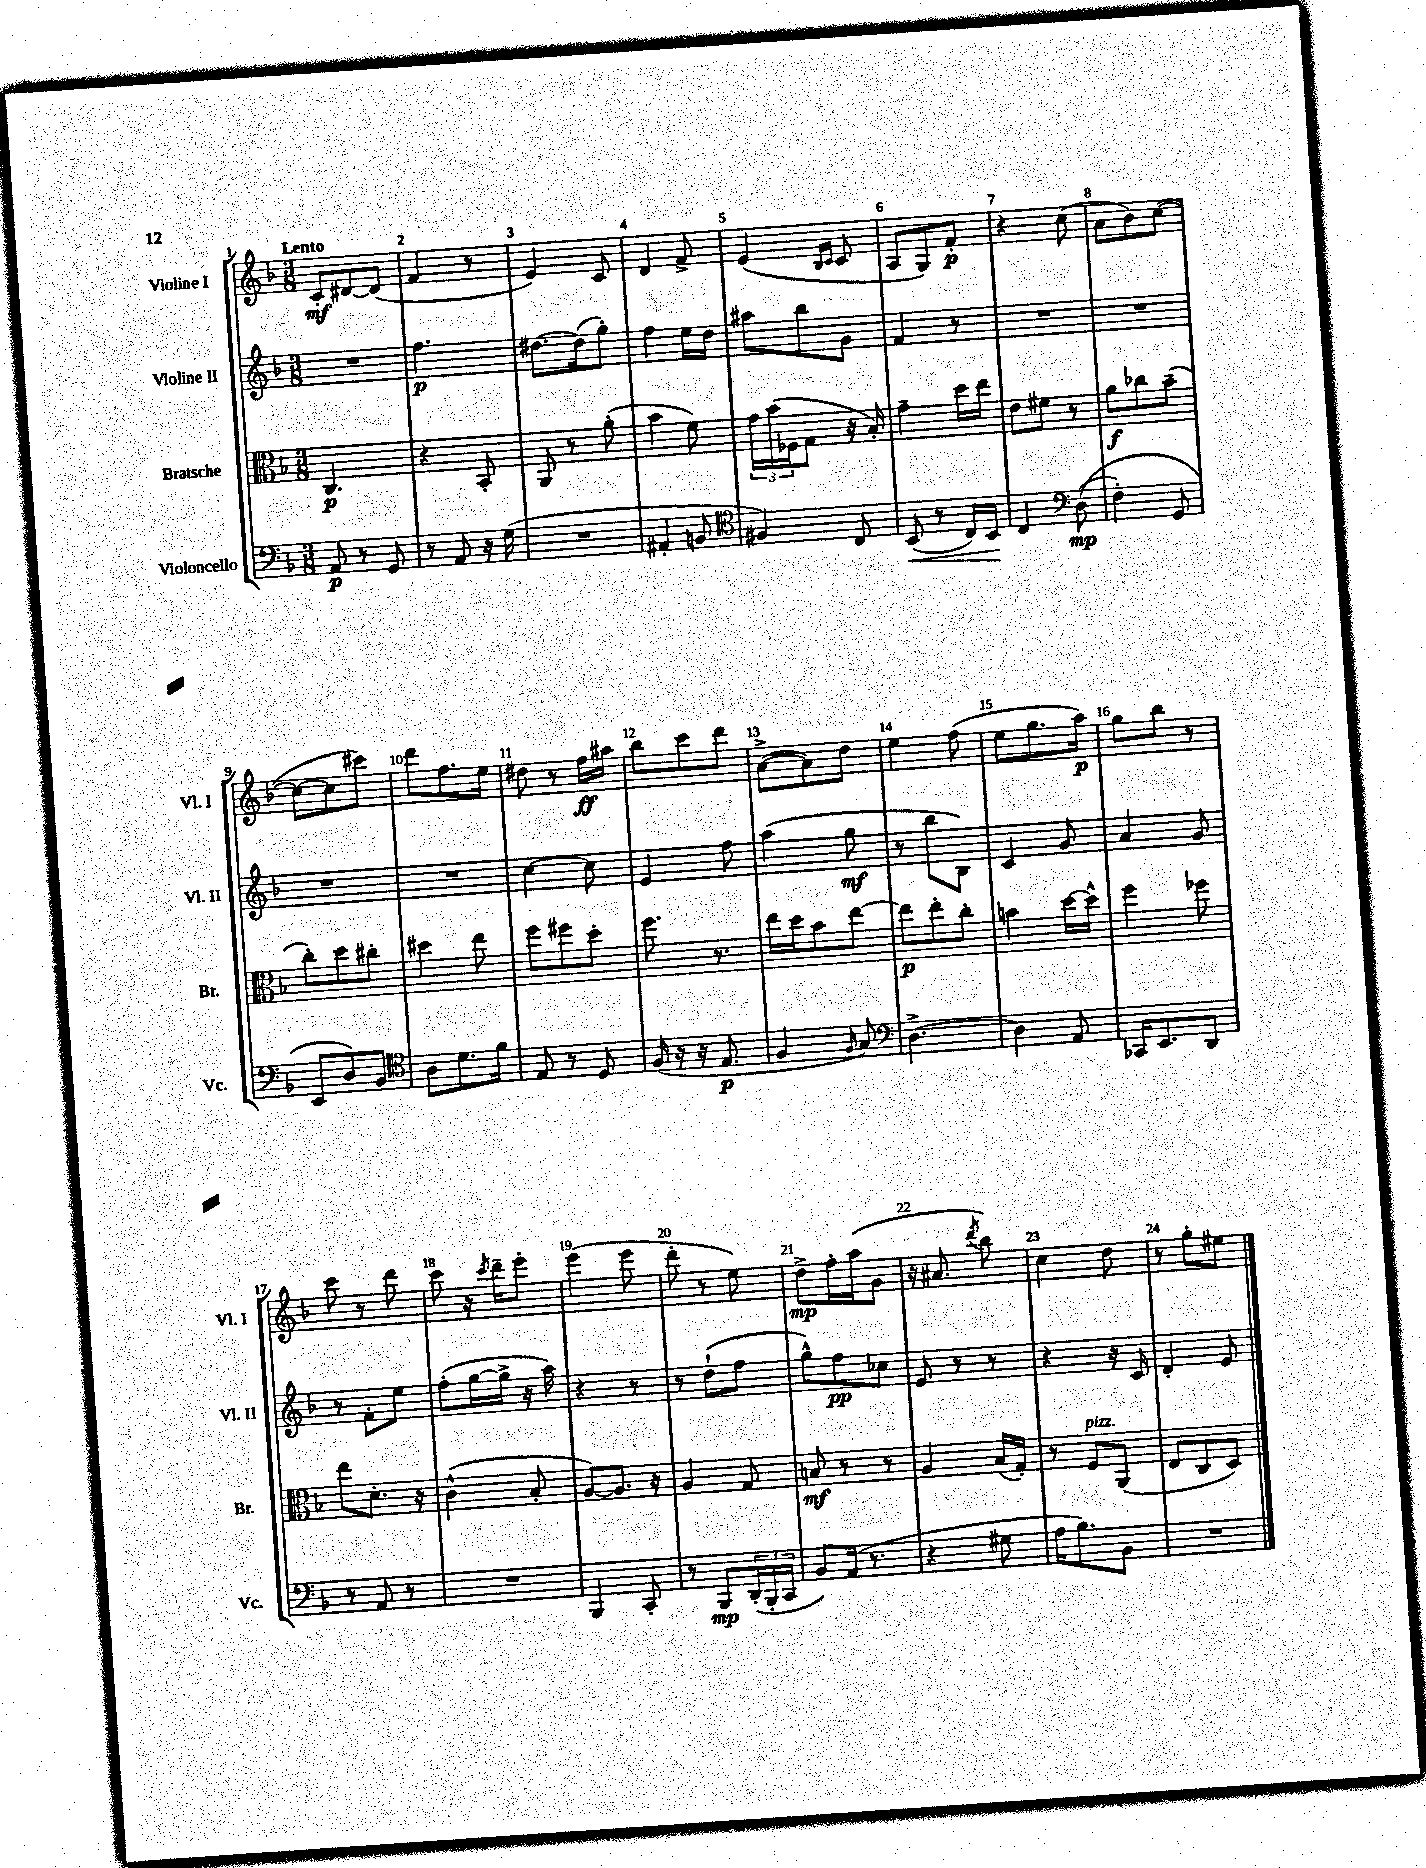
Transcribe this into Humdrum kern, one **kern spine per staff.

**kern	**dynam	**kern	**dynam	**kern	**dynam	**kern	**dynam
*part4	*part4	*part3	*part3	*part2	*part2	*part1	*part1
*staff4	*staff4	*staff3	*staff3	*staff2	*staff2	*staff1	*staff1
*I"Violoncello	*	*I"Bratsche	*	*I"Violine II	*	*I"Violine I	*
*I'Vc.	*	*I'Br.	*	*I'Vl. II	*	*I'Vl. I	*
*clefF4	*	*clefC3	*	*clefG2	*	*clefG2	*
*k[b-]	*	*k[b-]	*	*k[b-]	*	*k[b-]	*
*M3/8	*	*M3/8	*	*M3/8	*	*M3/8	*
=1	=1	=1	=1	=1	=1	=1	=1
!	!	!	!	!	!	!LO:TX:a:B:t=Lento	!
8AA/	p	4.C/	p	4.r	.	8c'/L	mf
8r	.	.	.	.	.	[8d#X/	.
8GG/	.	.	.	.	.	(8d#/J]	.
=2	=2	=2	=2	=2	=2	=2	=2
8r	.	4r	.	4.ff\	p	4f/	.
8AA/	.	.	.	.	.	.	.
16r	.	8BB-'/	.	.	.	8r	.
(16G\	.	.	.	.	.	.	.
=3	=3	=3	=3	=3	=3	=3	=3
4.r	.	8AA/	.	[8.dd#X\L	.	4e/)	.
.	.	8r	.	.	.	.	.
.	.	.	.	(16dd#\k]	.	.	.
.	.	(8a'\	.	8gg'\J)	.	8c/	.
=4	=4	=4	=4	=4	=4	=4	=4
4AA#X'/	.	4b-\	.	4ff\	.	4d/	.
8BBn/	.	8f\)	.	16ee\LL	.	8f^/	.
.	.	.	.	16dd\JJ	.	.	.
=5	=5	=5	=5	=5	=5	=5	=5
*clefC4	*	*	*	*	*	*	*
4F#X/)	.	24g\LL	.	8aa#X\L	.	(4e/	.
.	.	(24b-\	.	.	.	.	.
.	.	24F-X\J	.	.	.	.	.
.	.	8G\J	.	8bb-\	.	.	.
.	.	.	.	.	.	16qqB-/LL	.
.	.	.	.	.	.	16qqc/JJ	.
8C/	.	16r	.	8g\J	.	8c/	.
.	.	16B-'/)	.	.	.	.	.
=6	=6	=6	=6	=6	=6	=6	=6
!	!LO:HP:b	!	!	!	!	!	!
(8BB-/	<	4g~\	.	4f/	.	8A/L	.
8r	.	.	.	.	.	8G/)	.
16C/LL)	.	16dd\LL	.	8r	.	8f'/J	p
16BB-/JJ	.	16ee\JJ	.	.	.	.	.
.	[	.	.	.	.	.	.
=7	=7	=7	=7	=7	=7	=7	=7
4C/	.	8e\L	.	4.r	.	4r	.
.	.	8f#X\J	.	.	.	.	.
*clefF4	*	*	*	*	*	*	*
((8D\	mp	8r	.	.	.	(8cc\	.
=8	=8	=8	=8	=8	=8	=8	=8
4F'\)	.	8a\L	f	4.r	.	8a\L	.
.	.	8cc-X\	.	.	.	8b-\)	.
8GG/	.	(8b-~\J	.	.	.	([8cc\J	.
!!LO:LB:g=z
=9	=9	=9	=9	=9	=9	=9	=9
8EE/L	.	8cc'\L)	.	4.r	.	8cc\L_	.
8D/)	.	8dd\	.	.	.	8cc\]	.
8BB-/J	.	8cc#X'\J	.	.	.	8ccc#X\J)	.
=10	=10	=10	=10	=10	=10	=10	=10
*clefC4	*	*	*	*	*	*	*
8A\L	.	4dd#X\	.	4.r	.	8ddd\L	.
8.d\	.	.	.	.	.	8.ff\	.
.	.	8ee\	.	.	.	.	.
16f\Jk	.	.	.	.	.	16ee\Jk	.
=11	=11	=11	=11	=11	=11	=11	=11
8E/	.	8ff\L	.	[4cc\	.	8dd#X\	.
8r	.	8ff#X\	.	.	.	8r	.
8D/	.	8dd'\J	.	8cc\]	.	16ff\LL	ff
.	.	.	.	.	.	16aa#X\JJ	.
=12	=12	=12	=12	=12	=12	=12	=12
(16F/	.	8.ff\	.	4e/	.	8bb-\L	.
16r	.	.	.	.	.	.	.
16r	.	.	.	.	.	8ccc\	.
8.E/	p	8.r	.	.	.	.	.
.	.	.	.	8ff\	.	8ddd\J	.
=13	=13	=13	=13	=13	=13	=13	=13
4F/	.	16ee\LL	.	(4aa\	.	([8a^\L	.
.	.	16dd\J	.	.	.	.	.
.	.	8b-\	.	.	.	8a\])	.
16qqF/	.	.	.	.	.	.	.
8G/)	.	[8ee\J	.	8gg\	mf	8dd\J	.
=14	=14	=14	=14	=14	=14	=14	=14
*clefF4	*	*	*	*	*	*	*
[4.D^\	.	8ee\L]	p	8r	.	4ee\	.
.	.	8ee'\	.	8bb-\L	.	.	.
.	.	8cc'\J	.	8B-\J)	.	(8ff\	.
=15	=15	=15	=15	=15	=15	=15	=15
4D\]	.	4bn\	.	4c/	.	8ee\L	.
.	.	.	.	.	.	8.gg\	.
8AA/	.	[16dd\LL	.	8g/	.	.	.
.	.	16dd^^\JJ]	.	.	.	16aa\Jk)	p
=16	=16	=16	=16	=16	=16	=16	=16
16CC-X/KL	.	4ff\	.	4a/	.	8gg\L	.
8.EE/	.	.	.	.	.	.	.
.	.	.	.	.	.	8bb-\J	.
8DD/J	.	8ff-X\	.	8g/	.	8r	.
!!LO:LB:g=z
=17	=17	=17	=17	=17	=17	=17	=17
8r	.	8ee\L	.	8r	.	8ccc\	.
8AA/	.	8.d'\J	.	8f'\L	.	8r	.
8r	.	.	.	8ee\J	.	8ddd\	.
.	.	16r	.	.	.	.	.
=18	=18	=18	=18	=18	=18	=18	=18
4.r	.	(4c^^\	.	(8ff'\L	.	8ccc\	.
.	.	.	.	[16gg\L	.	16r	.
.	.	.	.	.	.	8qccc/	.
.	.	.	.	16gg^\JJ]	.	16ddd~\KL	.
.	.	8B-'/	.	16r	.	8eee'\J	.
.	.	.	.	16aa\)	.	.	.
=19	=19	=19	=19	=19	=19	=19	=19
4BBB-/	.	[8A/L)	.	4r	.	(4eee\	.
.	.	8.A/J]	.	.	.	.	.
8CC'/	.	.	.	8r	.	8eee\	.
.	.	16r	.	.	.	.	.
=20	=20	=20	=20	=20	=20	=20	=20
8r	.	4A/	.	8r	.	8ddd'\	.
8BBB-/L	mp	.	.	(8dd`\L	.	8r	.
(24DD'/L	.	8G/	.	8ff\J	.	8ee\)	.
24BBB-'/	.	.	.	.	.	.	.
24CC/JJ	.	.	.	.	.	.	.
=21	=21	=21	=21	=21	=21	=21	=21
8BB-/L)	.	8Bn/	mf	8gg^^\L)	.	8dd^\L	mp
(16AA/Jk	.	8r	.	8ff\	pp	16ff'\L	.
8.r	.	.	.	.	.	(16aa\J	.
.	.	8r	.	8cc-X\J	.	8g\J	.
=22	=22	=22	=22	=22	=22	=22	=22
4r	.	4A/	.	8e/	.	16r	.
.	.	.	.	.	.	8.a#X/	.
.	.	.	.	8r	.	.	.
.	.	.	.	.	.	8qddd/	.
8G#X\	.	(16B-/LL	.	8r	.	8bb-\)	.
.	.	16G'/JJ)	.	.	.	.	.
=23	=23	=23	=23	=23	=23	=23	=23
16A\KL	.	8r	.	4r	.	4cc\	.
8.B-\)	.	.	.	.	.	.	.
!	!	!LO:TX:a:i:t=pizz.	!	!	!	!	!
.	.	8F/L	.	.	.	.	.
8BB-\J	.	(8AA/J	.	16r	.	8dd\	.
.	.	.	.	16c/	.	.	.
=24	=24	=24	=24	=24	=24	=24	=24
4.r	.	8E/L	.	4d'/	.	8r	.
.	.	8C/	.	.	.	8gg'\L	.
.	.	8D/J)	.	8e/	.	8ee#X\J	.
==	==	==	==	==	==	==	==
*-	*-	*-	*-	*-	*-	*-	*-
